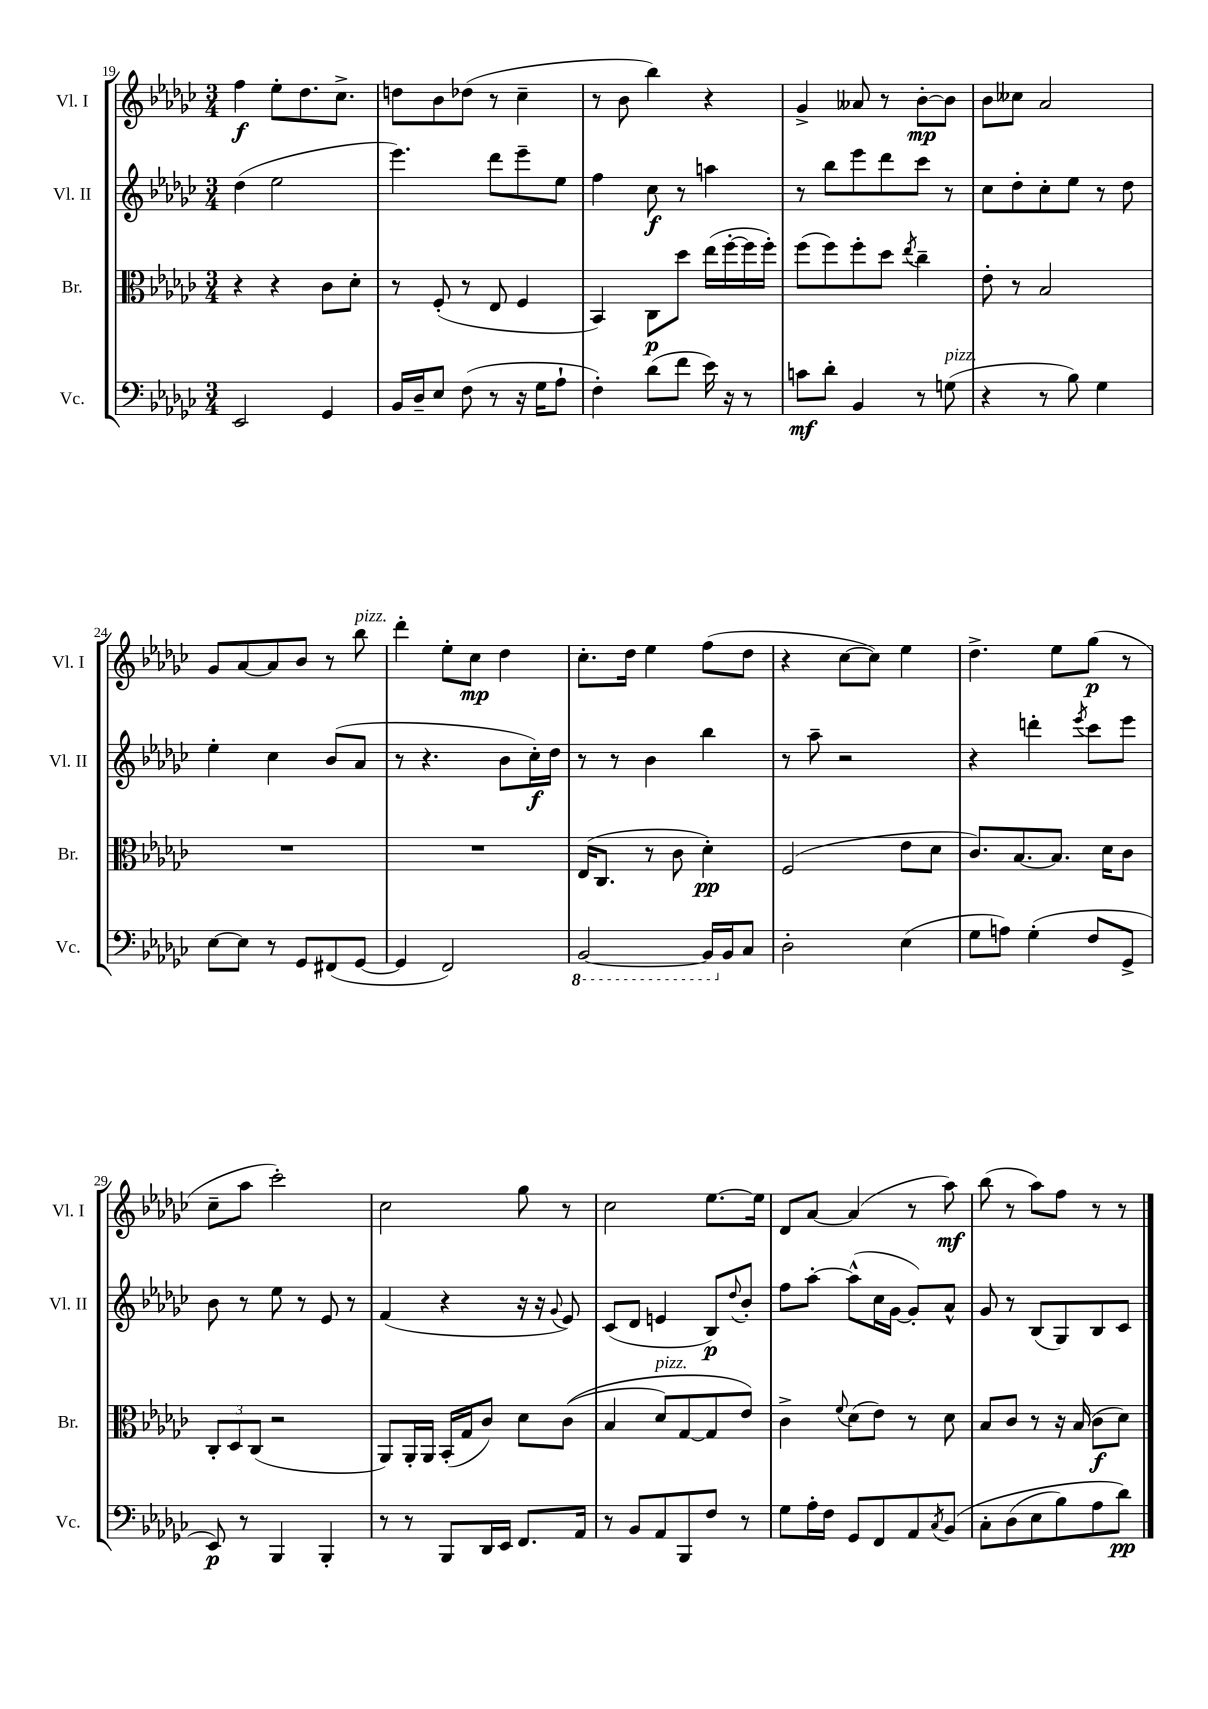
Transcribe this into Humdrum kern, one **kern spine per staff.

**kern	**dynam	**kern	**dynam	**kern	**dynam	**kern	**dynam
*part4	*part4	*part3	*part3	*part2	*part2	*part1	*part1
*staff4	*staff4	*staff3	*staff3	*staff2	*staff2	*staff1	*staff1
*I"Vc.	*	*I"Br.	*	*I"Vl. II	*	*I"Vl. I	*
*I'Vc.	*	*I'Br.	*	*I'Vl. II	*	*I'Vl. I	*
*clefF4	*	*clefC3	*	*clefG2	*	*clefG2	*
*k[b-e-a-d-g-c-]	*	*k[b-e-a-d-g-c-]	*	*k[b-e-a-d-g-c-]	*	*k[b-e-a-d-g-c-]	*
*M3/4	*	*M3/4	*	*M3/4	*	*M3/4	*
=19	=19	=19	=19	=19	=19	=19	=19
2EE-/	.	4r	.	(4dd-\	.	4ff\	f
.	.	4r	.	2ee-\	.	8ee-'\L	.
.	.	.	.	.	.	8.dd-\	.
4GG-/	.	8c-\L	.	.	.	.	.
.	.	.	.	.	.	8.cc-^\J	.
.	.	8d-'\J	.	.	.	.	.
=20	=20	=20	=20	=20	=20	=20	=20
16BB-/LL	.	8r	.	4.eee-\)	.	8ddn\L	.
16D-~/J	.	.	.	.	.	.	.
8E-/J	.	(8F'/	.	.	.	8b-\	.
(8F\	.	8r	.	.	.	(8dd-X\J	.
8r	.	8E-/	.	8ddd-\L	.	8r	.
16r	.	4F/	.	8eee-~\	.	4cc-~\	.
16G-\KL	.	.	.	.	.	.	.
8A-`\J	.	.	.	8ee-\J	.	.	.
=21	=21	=21	=21	=21	=21	=21	=21
4F'\)	.	4BB-/)	.	4ff\	.	8r	.
.	.	.	.	.	.	8b-\	.
(8d-\L	.	8C-\L	p	8cc-\	f	4bb-\)	.
8f\J	.	8dd-\J	.	8r	.	.	.
16e-\)	.	(16ee-\LL	.	4aan\	.	4r	.
16r	.	[16ff'\	.	.	.	.	.
8r	.	16ff\]	.	.	.	.	.
.	.	16ff'\JJ)	.	.	.	.	.
=22	=22	=22	=22	=22	=22	=22	=22
8cn\L	mf	(8ff\L	.	8r	.	4g-^/	.
8d-'\J	.	8ff\)	.	8bb-\L	.	.	.
4BB-/	.	8ff'\	.	8eee-\	.	8a--X/	.
.	.	8dd-\J	.	8ddd-\	.	8r	.
.	.	8qee-/	.	.	.	.	.
8r	.	4cc-~\	.	8ccc-\J	.	[8b-'\L	mp
!LO:TX:a:i:t=pizz.	!	!	!	!	!	!	!
(8Gn\	.	.	.	8r	.	8b-\J]	.
=23	=23	=23	=23	=23	=23	=23	=23
4r	.	8e-'\	.	8cc-\L	.	8b-\L	.
.	.	8r	.	8dd-'\	.	8cc--X\J	.
8r	.	2B-/	.	8cc-'\	.	2a-/	.
8B-\)	.	.	.	8ee-\J	.	.	.
4G-\	.	.	.	8r	.	.	.
.	.	.	.	8dd-\	.	.	.
!!LO:LB:g=z
=24	=24	=24	=24	=24	=24	=24	=24
[8E-\L	.	2.r	.	4ee-'\	.	8g-/L	.
8E-\J]	.	.	.	.	.	[8a-/	.
8r	.	.	.	4cc-\	.	8a-/]	.
8GG-/L	.	.	.	.	.	8b-/J	.
(8FF#X/	.	.	.	(8b-/L	.	8r	.
!	!	!	!	!	!	!LO:TX:a:i:t=pizz.	!
[8GG-/J	.	.	.	8a-/J	.	8bb-\	.
=25	=25	=25	=25	=25	=25	=25	=25
4GG-/]	.	2.r	.	8r	.	4ddd-'\	.
.	.	.	.	4.r	.	.	.
2FF/)	.	.	.	.	.	8ee-'\L	.
.	.	.	.	.	.	8cc-\J	mp
.	.	.	.	8b-\L	.	4dd-\	.
.	.	.	.	16cc-'\L)	f	.	.
.	.	.	.	16dd-\JJ	.	.	.
=26	=26	=26	=26	=26	=26	=26	=26
*8ba	*	*	*	*	*	*	*
[2BBB-/	.	(16E-/KL	.	8r	.	8.cc-'\L	.
.	.	8.C-/J	.	.	.	.	.
.	.	.	.	8r	.	.	.
.	.	.	.	.	.	16dd-\Jk	.
.	.	8r	.	4b-\	.	4ee-\	.
.	.	8c-\	.	.	.	.	.
16BBB-/LL]	.	4d-'\)	pp	4bb-\	.	(8ff\L	.
*X8ba	*	*	*	*	*	*	*
16BB-/J	.	.	.	.	.	.	.
8C-/J	.	.	.	.	.	8dd-\J	.
=27	=27	=27	=27	=27	=27	=27	=27
2D-'\	.	(2F/	.	8r	.	4r	.
.	.	.	.	8aa-~\	.	.	.
.	.	.	.	2r	.	[8cc-\L	.
.	.	.	.	.	.	8cc-\J])	.
(4E-\	.	8e-\L	.	.	.	4ee-\	.
.	.	8d-\J	.	.	.	.	.
=28	=28	=28	=28	=28	=28	=28	=28
8G-\L	.	8.c-/L)	.	4r	.	4.dd-^\	.
8An\J)	.	.	.	.	.	.	.
.	.	[8.B-/	.	.	.	.	.
(4G-'\	.	.	.	4dddn'\	.	.	.
.	.	8.B-/J]	.	.	.	8ee-\L	.
.	.	.	.	8qeee-/	.	.	.
8F/L	.	.	.	8ccc-\L	.	(8gg-\J	p
.	.	16d-\KL	.	.	.	.	.
8GG-^/J	.	8c-\J	.	8eee-\J	.	8r	.
!!LO:LB:g=z
=29	=29	=29	=29	=29	=29	=29	=29
8EE-/)	p	12C-'/L	.	8b-\	.	8cc-~\L	.
.	.	12D-/	.	.	.	.	.
8r	.	.	.	8r	.	8aa-\J	.
.	.	(12C-/J	.	.	.	.	.
4BBB-/	.	2r	.	8ee-\	.	2ccc-'\)	.
.	.	.	.	8r	.	.	.
4BBB-'/	.	.	.	8e-/	.	.	.
.	.	.	.	8r	.	.	.
=30	=30	=30	=30	=30	=30	=30	=30
8r	.	8AA-/L)	.	(4f/	.	2cc-\	.
8r	.	16AA-'/L	.	.	.	.	.
.	.	16AA-/JJ	.	.	.	.	.
8BBB-/L	.	(16BB-'/LL	.	4r	.	.	.
.	.	16G-/J	.	.	.	.	.
16DD-/L	.	8c-/J)	.	.	.	.	.
16EE-/JJ	.	.	.	.	.	.	.
8.FF/L	.	8d-\L	.	16r	.	8gg-\	.
.	.	.	.	16r	.	.	.
.	.	.	.	8qqg-/	.	.	.
.	.	((8c-\J	.	8e-/)	.	8r	.
16AA-/Jk	.	.	.	.	.	.	.
=31	=31	=31	=31	=31	=31	=31	=31
8r	.	4B-/	.	(8c-/L	.	2cc-\	.
8BB-/L	.	.	.	8d-/J	.	.	.
!	!	!LO:TX:a:i:t=pizz.	!	!	!	!	!
8AA-/	.	8d-/L)	.	4en/	.	.	.
8BBB-/	.	[8G-/	.	.	.	.	.
8F/J	.	8G-/]	.	8B-/L)	p	[8.ee-\L	.
.	.	.	.	8qqdd-/	.	.	.
8r	.	8e-/J)	.	8b-'/J	.	.	.
.	.	.	.	.	.	16ee-\Jk]	.
=32	=32	=32	=32	=32	=32	=32	=32
8G-\L	.	4c-^\	.	8ff\L	.	8d-/L	.
16A-'\L	.	.	.	[8aa-'\J	.	[8a-/J	.
16F\JJ	.	.	.	.	.	.	.
.	.	8qqf/	.	.	.	.	.
8GG-/L	.	(8d-\L	.	(8aa-^^\L]	.	(4a-/]	.
8FF/	.	8e-\J)	.	16cc-\L	.	.	.
.	.	.	.	[16g-\JJ	.	.	.
8AA-/	.	8r	.	8g-'/L])	.	8r	.
8qC-/	.	.	.	.	.	.	.
(8BB-/J	.	8d-\	.	8a-^^/J	.	8aa-\)	mf
=33	=33	=33	=33	=33	=33	=33	=33
8C-'\L	.	8B-/L	.	8g-/	.	(8bb-\	.
(8D-\	.	8c-/J	.	8r	.	8r	.
8E-\	.	8r	.	(8B-/L	.	8aa-\L)	.
8B-\)	.	16r	.	8G-/)	.	8ff\J	.
.	.	(16B-/	.	.	.	.	.
8A-\	.	8c-\L	f	8B-/	.	8r	.
8d-\J)	pp	8d-\J)	.	8c-/J	.	8r	.
==	==	==	==	==	==	==	==
*-	*-	*-	*-	*-	*-	*-	*-
